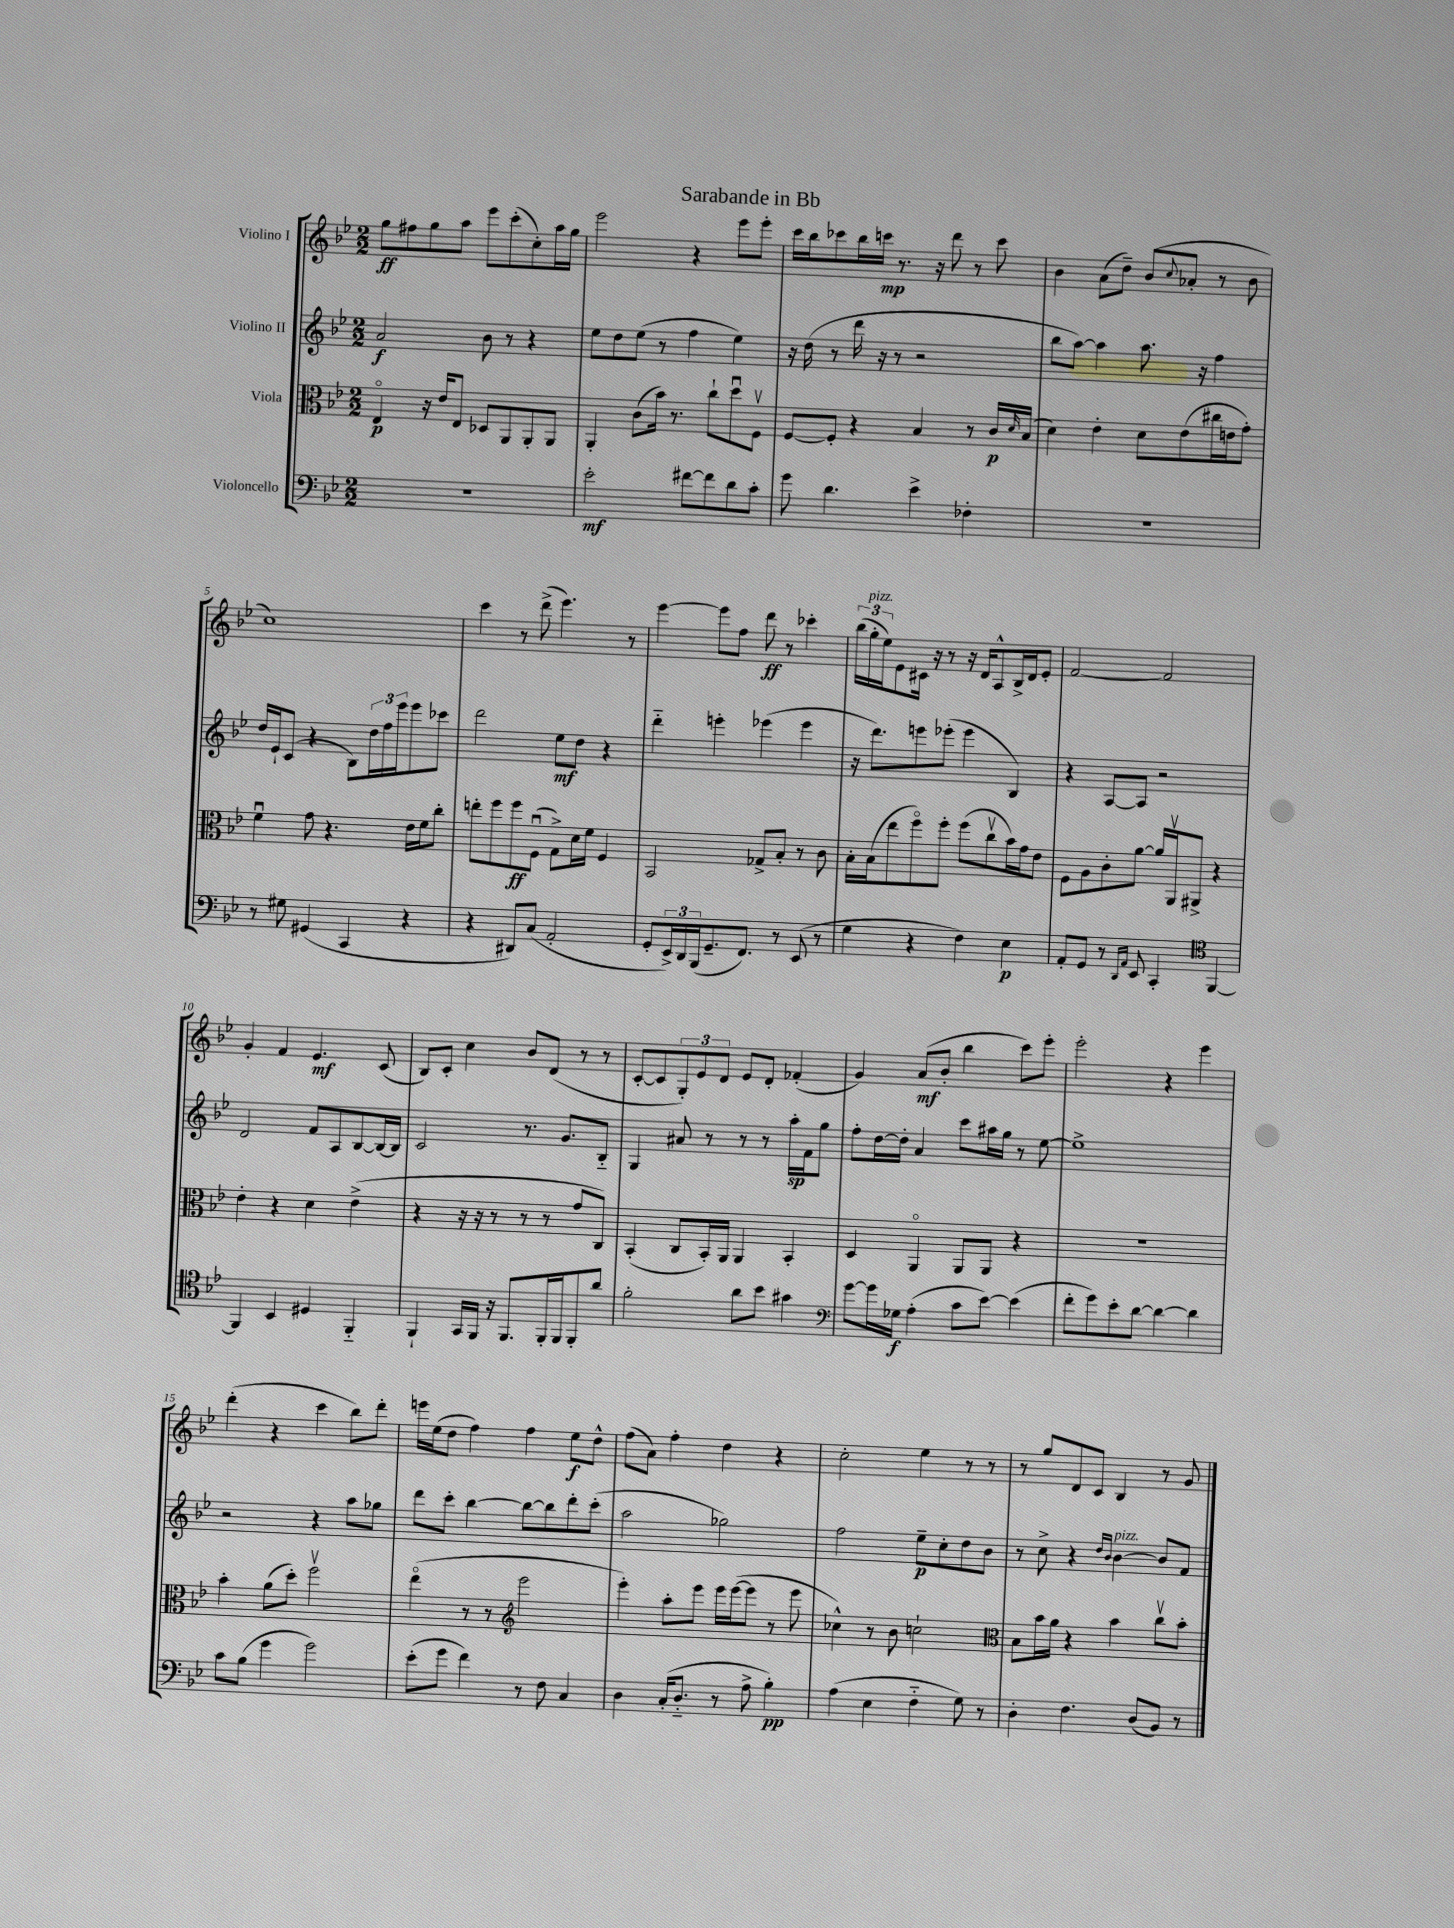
\header { title = "Sarabande in Bb" }
<<
\new StaffGroup <<
\new Staff = "s0" \with { instrumentName = "Violino I" } {
    \clef treble \key bes \major \numericTimeSignature \time 2/2
    g''8\ff fis''8 g''8 a''8 ees'''8 c'''8-.( c''8-.) a''16 g''16 |
    ees'''2 r4 ees'''8 ees'''8-. |
    c'''16 bes''16 ces'''8 bes''16 c'''16\mp r8. r16 d'''8 r8 c'''8 |
    bes'4 a'8( d''8--) bes'8( \appoggiatura { c''8 } aes'8-. r8 bes'8 |
    c''1) |
    c'''4 r8 d'''8->( ees'''4.) r8 |
    ees'''4~ ees'''8 f''8 d'''8\ff r8 ces'''4-. |
    \tuplet 3/2 { bes''16( g''16-.^\markup { \italic "pizz." } ees''16) } ees'8 cis'16 r16 r8 r16 d'16 a8-^ bes16-> d'16 ees'8-. |
    f'2~ f'2 |
    g'4-. f'4 ees'4.\mf c'8( |
    bes8) c'8-. c''4 bes'8 d'8( r8 r8 |
    c'8~-. c'8 \tuplet 3/2 { g8-.) ees'8 d'8 } ees'8 d'8-. fes'4-.( |
    g'4) a'8\mf( bes'8-. bes''4 c'''8) ees'''8-. |
    ees'''2-. r4 ees'''4 |
    d'''4-.( r4 c'''4 bes''8) d'''8-. |
    e'''16 ees''16( d''8 f''4) f''4 ees''8\f d''8-^ |
    f''8( a'8) f''4-. d''4 r4 |
    c''2-. ees''4 r8 r8 |
    r8 g''8 d'8 c'8 bes4 r8 g'8 \bar "|." |
}
\new Staff = "s1" \with { instrumentName = "Violino II" } {
    \clef treble \key bes \major \numericTimeSignature \time 2/2
    a'2\f bes'8 r8 r4 |
    ees''8 d''8 ees''8( r8 f''4 ees''4) |
    r16 d''16( r8 d'''16 r16 r8 r2 |
    bes''8 a''8~) a''4 a''8. r16 f''4 |
    d''16 ees'16-! c'8( r4 bes8) \tuplet 3/2 { d''16 f''16 ees'''16 } ees'''8 ces'''8 |
    d'''2 ees''8\mf d''8 r4 |
    d'''4-_ e'''4-. ees'''4( ees'''4 |
    r16 d'''8.) e'''8 ees'''8-.( ees'''4 bes4) |
    r4 a8~ a8 r2 |
    d'2 f'8 a8 bes8~ bes16~ bes16 |
    c'2 r8. g'8. bes8-_ |
    g4 ais'8 r8 r8 r8 a''16-.\sp f'16 g''8 |
    f''8-. d''16~ d''16-. a'4 c'''8 ais''16 g''16 r8 ees''8~ |
    ees''1-> |
    r2 r4 a''8 ges''8 |
    d'''8 c'''8-. bes''4~ bes''8~ bes''8 d'''8-. c'''8-.( |
    a''2 ges''2) |
    f''2 ees''8--\p c''8-. d''8 bes'8 |
    r8 c''8-> r4 \grace { d''16 bes'16 } bes'4~^\markup { \italic "pizz." } bes'8 f'8 \bar "|." |
}
\new Staff = "s2" \with { instrumentName = "Viola" } {
    \clef alto \key bes \major \numericTimeSignature \time 2/2
    ees4\flageolet\p r16 ees'16 ees8 des8 a,8 a,8-. a,8 |
    a,4-. c'8( bes'16) r8. c''8-! d''8\downbow f8\upbow |
    f8~ f8-. r4 bes4 r8 c'16\p \grace { d'16 } bes16( |
    d'4) ees'4-. d'8 ees'8( cis''16 e'16 g'8-.) |
    f'4\downbow g'8 r4. ees'16 f'16 c''8-. |
    e''8-. f''8 f''8\ff f8\downbow( g8->) d'16 f'16 f4 |
    bes,2 ges8-> bes8-. r8 c'8 |
    bes16-. bes16( ees''8 f''8\flageolet) f''8-. f''8( c''8\upbow bes'16) g'16 ees'8 |
    f8 a8 c'8-. a'8~ a'16 a,16\upbow ais,8-> r4 |
    ees'4-. r4 d'4 ees'4->( |
    r4 r16 r16 r8 r8 r8 g'8 c8) |
    bes,4-.( c8 bes,16-.) a,16 a,4 bes,4-. |
    d4 a,4\flageolet a,8 a,8 r4 |
    R1 |
    bes'4-. a'8( d''8-.) f''2\upbow |
    ees''4\flageolet( r8 r8 \clef treble ees'''2 |
    ees'''4-.) a''8-. ees'''8 ees'''16 ees'''16~( ees'''8 r8 ees'''8 |
    ces''4-^) r8 bes'8 c''2-! |
    \clef alto bes8 bes'16 a'16 r4 bes'4 c''8\upbow bes'8-. \bar "|." |
}
\new Staff = "s3" \with { instrumentName = "Violoncello" } {
    \clef bass \key bes \major \numericTimeSignature \time 2/2
    R1 |
    ees'2-.\mf fis'8~ fis'8 d'8 c'8-. |
    g'8 d'4. ees'4-> fes4-. |
    r1 |
    r8 gis8 gis,4( c,4 r4 |
    r4 dis,8) c8( a,2-. |
    g,8-. \tuplet 3/2 { ees,16->) d,16 bes,,16( } g,8.-- f,8.) r8 ees,8( r8 |
    g4 r4 f4) ees4\p |
    a,8-. g,8 r8 \grace { d,16 a,16 } ees,8 c,4-. \clef tenor f,4~ |
    f,4 bes,4 dis4 f,4-_ |
    f,4-! g,16 f,16 r16 f,8. f,16-. f,16 f,8-. a'8 |
    f'2-. a'8 bes'8 gis'4 |
    \clef bass g'8~ g'16 ges16\f a4-.( c'8 ees'8~) ees'4( |
    f'8-. g'8) ees'8-. d'8~ d'4~ d'4 |
    c'8 bes8( g'4 g'2) |
    ees'8-.( g'8 f'4) r8 f8 c4 |
    d4 c16-.( d8.-_ r8 a8-> bes4-.\pp) |
    a4( ees4 f4-_ g8) r8 |
    d4-. f4. d8( bes,8) r8 \bar "|." |
}
>>
>>
